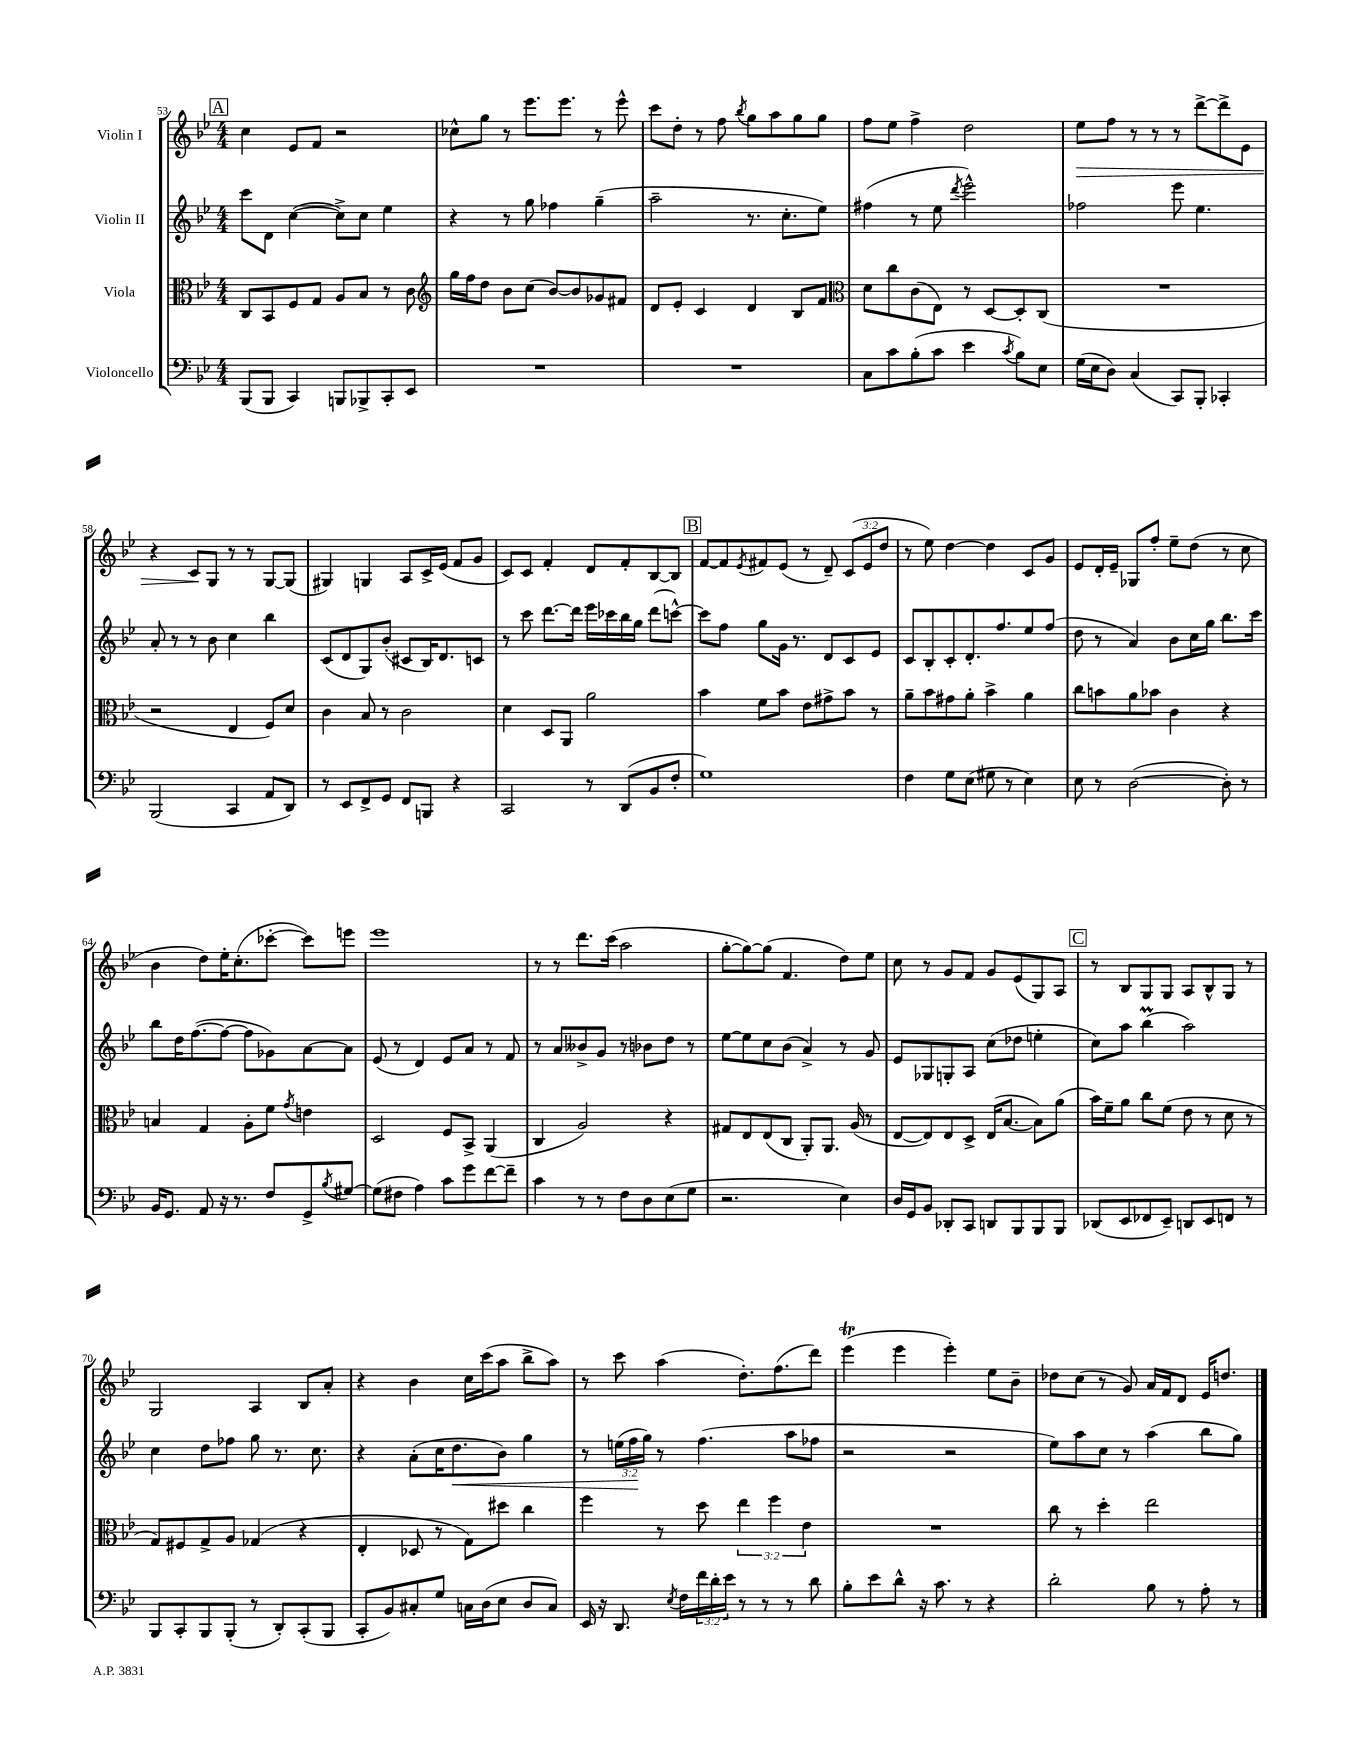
<<
\new StaffGroup <<
\new Staff = "s0" \with { instrumentName = "Violin I" } {
    \clef treble \key bes \major \numericTimeSignature \time 4/4 \override Staff.TupletNumber.text = #tuplet-number::calc-fraction-text
    \mark \markup { \box "A" } c''4 ees'8 f'8 r2 |
    ces''8-^ g''8 r8 ees'''8. ees'''8. r8 ees'''8-^ |
    c'''8 d''8-. r8 f''8 \acciaccatura { bes''8 } g''8 a''8 g''8 g''8 |
    f''8 ees''8 f''4-> d''2 |
    ees''8\> f''8 r8 r8 r8 d'''8~-> d'''8-> ees'8 |
    r4 c'8\! g8 r8 r8 g8~ g8( |
    gis4) g4 a8 c'16-> ees'16( f'8 g'8 |
    c'8) c'8 f'4-. d'8 f'8-. bes8~ bes8 |
    \mark \markup { \box "B" } f'8~ f'8 \acciaccatura { ees'8 } fis'8 ees'8( r8 d'8--) \tuplet 3/2 { c'8( ees'8 d''8 } |
    r8 ees''8) d''4~ d''4 c'8 g'8 |
    ees'8 d'16-. ees'16-- ges8 f''8-. ees''8-- d''8( r8 c''8 |
    bes'4 d''8) ees''16-. c''8.-.( ces'''8~-. ces'''8) e'''8 |
    ees'''1 |
    r8 r8 d'''8. c'''16( a''2 |
    g''8~-. g''8~) g''8( f'4. d''8) ees''8 |
    c''8 r8 g'8 f'8 g'8 ees'8( g8) a8 |
    \mark \markup { \box "C" } r8 bes8 g8 g8 a8 bes8-^ g8 r8 |
    g2 a4 bes8 a'8-. |
    r4 bes'4 c''16 c'''16( a''8 bes''8-> a''8) |
    r8 c'''8 a''4( d''8.-.) f''8.( d'''8) |
    ees'''4\trill( ees'''4 ees'''4-.) ees''8 bes'8-- |
    des''8 c''8( r8 g'8) a'16 f'16 d'8 ees'16 d''8. \bar "|." |
}
\new Staff = "s1" \with { instrumentName = "Violin II" } {
    \clef treble \key bes \major \numericTimeSignature \time 4/4 \override Staff.TupletNumber.text = #tuplet-number::calc-fraction-text
    \mark \markup { \box "A" } c'''8 d'8 c''4~( c''8->) c''8 ees''4 |
    r4 r8 g''8 fes''4 g''4--( |
    a''2-- r8. c''8.-. ees''8) |
    fis''4( r8 ees''8 \acciaccatura { d'''8 } ees'''2-^) |
    fes''2 ees'''8 ees''4. |
    a'8-. r8 r8 bes'8 c''4 bes''4 |
    c'8( d'8 g8) bes'8-.( cis'8 bes16) d'8. c'8 |
    r8 c'''8 d'''8.~ d'''16 ees'''16 ces'''16 bes''16 g''16 d'''8( c'''8~-^) |
    \mark \markup { \box "B" } c'''8 f''8 g''8 g'16 r8. d'8 c'8 ees'8 |
    c'8 bes8-. c'8-. d'8.-. f''8. ees''8 f''8( |
    d''8 r8 a'4) bes'8 c''16 g''16 bes''8. c'''16 |
    bes''8 d''16 f''8.~( f''8~ f''8 ges'8) a'8~ a'8 |
    ees'8( r8 d'4) ees'8 a'8 r8 f'8 |
    r8 a'8 beses'8-> g'8 r8 bes'8 d''8 r8 |
    ees''8~ ees''8 c''8 bes'8( a'4->) r8 g'8 |
    ees'8 ges8 g8-. a8 c''8( des''8 e''4-. |
    \mark \markup { \box "C" } c''8) a''8 bes''4\prall( a''2) |
    c''4 d''8 fes''8 g''8 r8. c''8. |
    r4 a'8-.( c''16 d''8.\< bes'8) g''4 |
    r8 \tuplet 3/2 { e''16( f''16\! g''16) } r8 f''4.( a''8 fes''8 |
    r2 r2 |
    ees''8) a''8 c''8 r8 a''4( bes''8 g''8) \bar "|." |
}
\new Staff = "s2" \with { instrumentName = "Viola" } {
    \clef alto \key bes \major \numericTimeSignature \time 4/4 \override Staff.TupletNumber.text = #tuplet-number::calc-fraction-text
    \mark \markup { \box "A" } c8 bes,8 f8 g8 a8 bes8 r8 c'8 |
    \clef treble g''16 f''16 d''8 bes'8 c''8( bes'8~) bes'8 ges'8 fis'8 |
    d'8 ees'8-. c'4 d'4 bes8 f'8 |
    \clef alto d'8 c''8 c'8( ees8) r8 d8~ d8-. c8( |
    R1 |
    r2 ees4 f8) d'8 |
    c'4 bes8 r8 c'2 |
    d'4 d8 a,8 a'2 |
    \mark \markup { \box "B" } bes'4 f'8 bes'8 ees'8 gis'8-> bes'8 r8 |
    a'8-- bes'8 gis'8 a'8-. bes'4-> a'4 |
    c''8 b'8 a'8 bes'8 c'4 r4 |
    b4 g4 a8-. f'8 \acciaccatura { g'8 } e'4 |
    d2 f8 bes,8-> a,4( |
    c4 a2) r4 |
    gis8 ees8 ees8( c8 a,8-.) a,8. a16( r8 |
    ees8~ ees8) ees8 d8-> ees16( bes8.~ bes8) a'8( |
    \mark \markup { \box "C" } bes'16) f'16-- a'8 c''8 f'8( ees'8 r8 d'8 r8 |
    g8) fis8 g8-> a8 ges4( r4 |
    ees4-. des8 r8 g8) dis''8 c''4 |
    f''4 r8 d''8 \tuplet 3/2 { ees''4 f''4 ees'4 } |
    R1 |
    c''8 r8 d''4-. ees''2 \bar "|." |
}
\new Staff = "s3" \with { instrumentName = "Violoncello" } {
    \clef bass \key bes \major \numericTimeSignature \time 4/4 \override Staff.TupletNumber.text = #tuplet-number::calc-fraction-text
    \mark \markup { \box "A" } bes,,8( bes,,8 c,4) b,,8 bes,,8-> c,8-. ees,8 |
    R1 |
    R1 |
    c8 c'8 bes8-.( c'8 ees'4 \acciaccatura { c'8 } bes8) ees8 |
    g16( ees16 d8) c4( c,8) bes,,8-. ces,4-. |
    bes,,2( c,4 a,8 d,8) |
    r8 ees,8 f,8-> g,8 f,8 b,,8 r4 |
    c,2 r8 d,8( bes,8 f8-. |
    \mark \markup { \box "B" } g1) |
    f4 g8 ees8( gis8 r8 ees4) |
    ees8 r8 d2~( d8-.) r8 |
    bes,16 g,8. a,8 r16 r8. f8 g,8-> \acciaccatura { bes8 } gis8~ |
    gis8( fis8 a4) c'8 g'8 f'8~ f'8-- |
    c'4 r8 r8 f8 d8 ees8( g8 |
    r2. ees4) |
    d16 g,16 bes,8 des,8-. c,8 d,8 bes,,8 bes,,8 bes,,8 |
    \mark \markup { \box "C" } des,8( ees,8 fes,8 ees,8--) d,8 ees,8 f,8 r8 |
    bes,,8 c,8-. bes,,8 bes,,8-.( r8 d,8-.) c,8-.( bes,,8 |
    c,8-. bes,8) cis8-. g8 c16 d16( ees8 d8 c8) |
    ees,16 r16 d,8. \acciaccatura { ees8 } f16 \tuplet 3/2 { f'16 d'16-. ees'16 } r8 r8 r8 d'8 |
    bes8-. ees'8 d'8-^ r16 c'8. r8 r4 |
    d'2-. bes8 r8 a8-. r8 \bar "|." |
}
>>
>>
\layout { \context { \Score currentBarNumber = #53 } }
